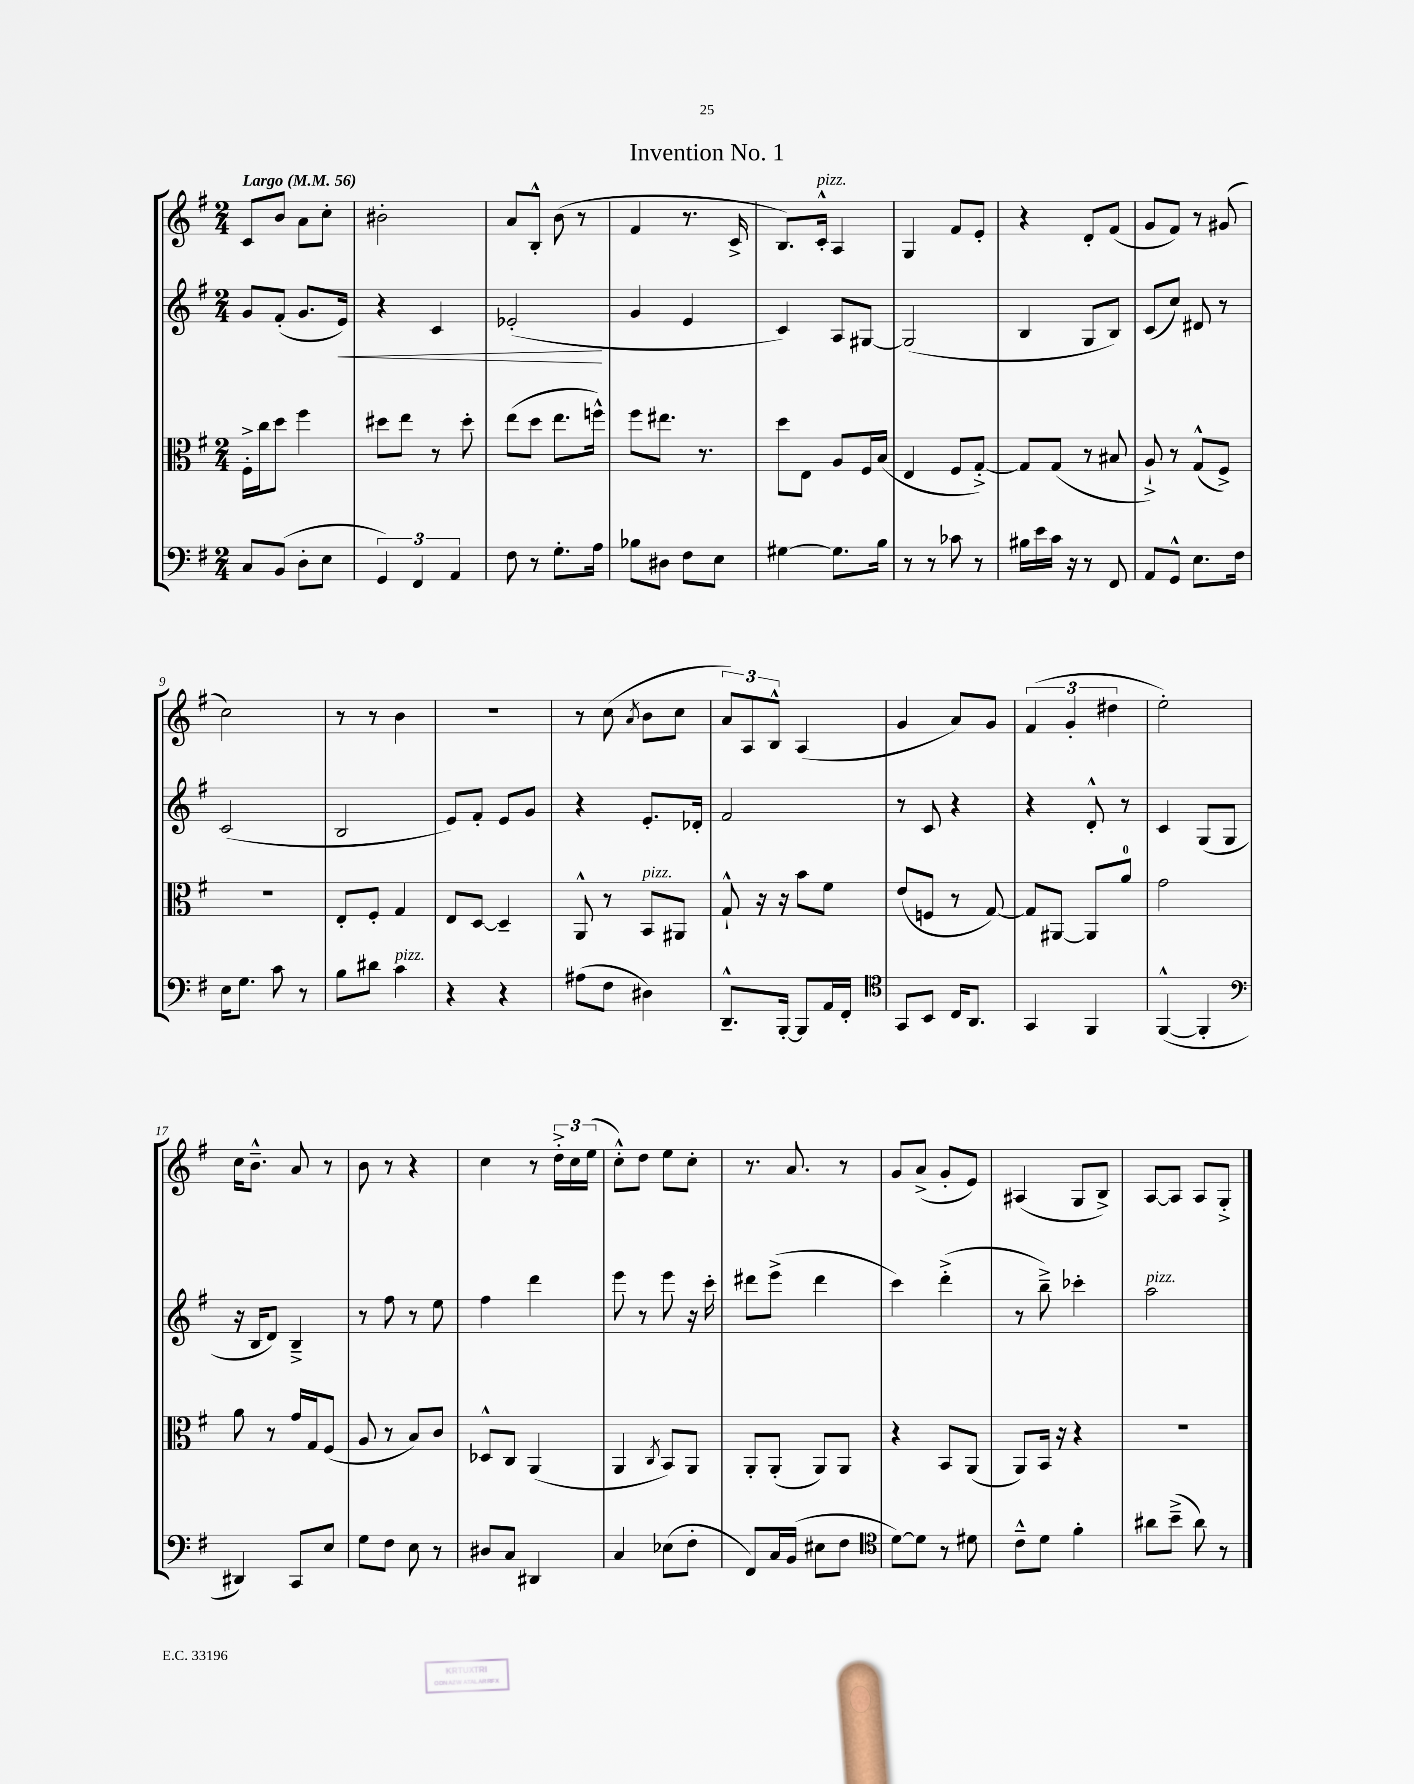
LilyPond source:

\header { title = "Invention No. 1" }
<<
\new StaffGroup <<
\new Staff = "s0" {
    \clef treble \key g \major \numericTimeSignature \time 2/4 \tempo "Largo" 4 = 56
    c'8 b'8 a'8 c''8-. |
    bis'2-. |
    a'8 b8-.-^ b'8( r8 |
    fis'4 r8. c'16-> |
    b8.) c'16-.-^^\markup { \italic "pizz." } a4 |
    g4 fis'8 e'8-. |
    r4 d'8-. fis'8( |
    g'8 fis'8) r8 gis'8( |
    c''2) |
    r8 r8 b'4 |
    R2 |
    r8 c''8( \acciaccatura { a'8 } b'8 c''8 |
    \tuplet 3/2 { a'8) a8 b8-^ } a4( |
    g'4 a'8) g'8 |
    \tuplet 3/2 { fis'4( g'4-. dis''4 } |
    e''2-.) |
    c''16 b'8.---^ a'8 r8 |
    b'8 r8 r4 |
    c''4 r8 \tuplet 3/2 { d''16-.-> c''16 e''16( } |
    c''8-.-^) d''8 e''8 c''8-. |
    r8. a'8. r8 |
    g'8 a'8->( g'8-. e'8) |
    ais4( g8 b8->) |
    a8~ a8 a8 g8-.-> \bar "|." |
}
\new Staff = "s1" {
    \clef treble \key g \major \numericTimeSignature \time 2/4
    g'8 fis'8-.( g'8. e'16\<) |
    r4 c'4 |
    ees'2-.\!( |
    g'4 e'4 |
    c'4) a8 gis8~ |
    gis2( |
    b4 g8 b8) |
    c'8( c''8) dis'8 r8 |
    c'2( |
    b2 |
    e'8) fis'8-. e'8 g'8 |
    r4 e'8.-. des'16-. |
    fis'2 |
    r8 c'8 r4 |
    r4 d'8-.-^ r8 |
    c'4 g8( g8 |
    r16 b16 d'8) b4---> |
    r8 fis''8 r8 e''8 |
    fis''4 d'''4 |
    e'''8 r8 e'''8 r16 c'''16-. |
    dis'''8 e'''8->( dis'''4 |
    c'''4) d'''4-.->( |
    r8 b''8--->) ces'''4-. |
    a''2^\markup { \italic "pizz." } \bar "|." |
}
\new Staff = "s2" {
    \clef alto \key g \major \numericTimeSignature \time 2/4
    fis16-.-> c''16 d''8 fis''4 |
    dis''8 e''8 r8 dis''8-. |
    e''8( d''8 e''8. f''16-^) |
    fis''8 eis''8. r8. |
    d''8 e8 a8 fis16 b16( |
    e4 fis8 g8~-.->) |
    g8 g8( r8 bis8 |
    a8-!->) r8 g8-^( fis8->) |
    R2 |
    e8-. fis8-. g4 |
    e8 d8~ d4-- |
    a,8-^ r8 b,8^\markup { \italic "pizz." } ais,8 |
    g8-!-^ r16 r16 b'8 fis'8 |
    e'8( f8 r8 g8~) |
    g8 ais,8~ ais,8 a'8-0 |
    g'2 |
    a'8 r8 g'16 g16 fis8( |
    a8 r8 b8) c'8 |
    des8-^ c8 a,4( |
    a,4 \acciaccatura { c8 } b,8) a,8 |
    a,8-. a,8-.( a,8) a,8 |
    r4 b,8 a,8( |
    a,8) b,16 r16 r4 |
    r2 \bar "|." |
}
\new Staff = "s3" {
    \clef bass \key g \major \numericTimeSignature \time 2/4
    c8 b,8( d8-. e8 |
    \tuplet 3/2 { g,4) fis,4 a,4 } |
    fis8 r8 g8.-. a16 |
    bes8 dis8 fis8 e8 |
    gis4~ gis8. b16 |
    r8 r8 ces'8 r8 |
    bis16 e'16 c'16 r16 r8 fis,8 |
    a,8 g,8-^ e8. fis16 |
    e16 g8. c'8 r8 |
    b8 dis'8 c'4^\markup { \italic "pizz." } |
    r4 r4 |
    ais8( fis8 dis4) |
    d,8.---^ b,,16~-. b,,8 a,16 fis,16-. |
    \clef tenor g,8 b,8 c16 a,8. |
    g,4 fis,4 |
    fis,4~-^( fis,4-. |
    \clef bass dis,4) c,8 e8 |
    g8 fis8 e8 r8 |
    dis8 c8 dis,4 |
    c4 ees8( fis8-. |
    fis,8) c16 b,16( eis8 fis8 |
    \clef tenor d'8~) d'8 r8 dis'8 |
    c'8---^ d'8 fis'4-. |
    ais'8 b'8--->( ais'8) r8 \bar "|." |
}
>>
>>
